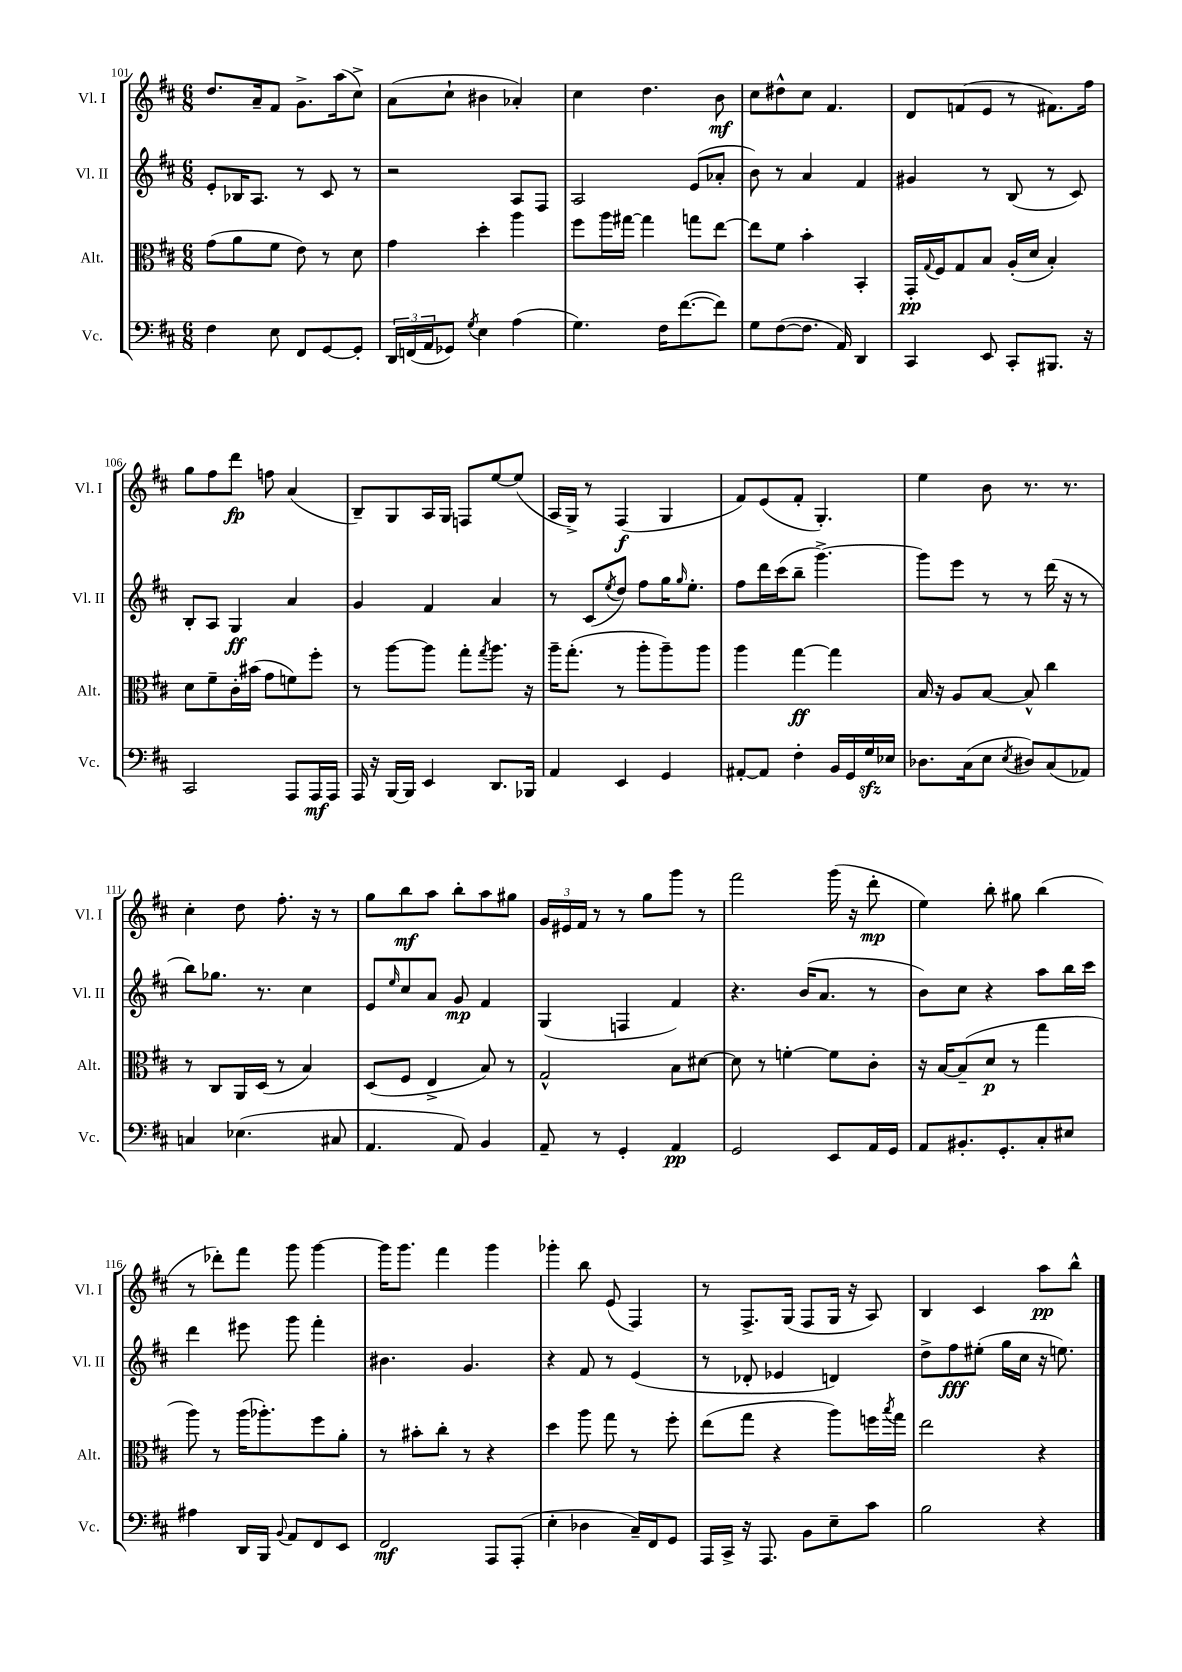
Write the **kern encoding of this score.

**kern	**kern	**kern	**kern
*staff4	*staff3	*staff2	*staff1
*clefF4	*clefC3	*clefG2	*clefG2
*k[f#c#]	*k[f#c#]	*k[f#c#]	*k[f#c#]
*M6/8	*M6/8	*M6/8	*M6/8
4F#	(8g	8e'	8.dd
.	8a	16B-	.
.	.	8.A	16a~
8E	8f#	.	8f#
8FF#	8e)	8r	8.g^
[8GG	8r	8c#	.
.	.	.	(16aa
8GG']	8d	8r	8cc#^)
=	=	=	=
24DD	4g	2r	(8a
(24FF	.	.	.
24AA	.	.	.
8GG-)	.	.	8cc#`
8qG	.	.	.
4E	4dd'	.	4b#
(4A	4aa	8A	4a-')
.	.	8F#	.
=	=	=	=
4.G)	8ff#	2A	4cc#
.	16aa	.	.
.	[16gg#	.	.
.	4gg#]	.	4.dd
16F#	.	.	.
([8.f#	.	.	.
.	8gg	(8e	.
8f#])	[8ee	8a-'	8b
=	=	=	=
8G	8ee]	8b)	8cc#
([8F#	8f#	8r	8dd#^^
8.F#]	4b'	4a	8cc#
.	.	.	4.f#
16AA)	.	.	.
4DD	4BB'	4f#	.
=	=	=	=
4CC#	16GG'	4g#	8d
.	8qqG	.	.
.	16F#	.	.
.	8G	.	(8f
8EE	8B	8r	8e
8CC#'	(16A'	(8B	8r
.	16d	.	.
8.BBB#	4B')	8r	8.f#)
.	.	8c#)	.
16r	.	.	16ff#
=	=	=	=
2CC#	8d	8B'	8gg
.	8f#~	8A	8ff#
.	16c#'	4G	8ddd
.	(16b#	.	.
.	8g	.	8ff
8AAA	8f)	4a	(4a
16AAA	8ff#'	.	.
16AAA	.	.	.
=	=	=	=
16AAA	8r	4g	8B~)
16r	.	.	.
[16BBB	[8aa	.	8G
16BBB]	.	.	.
4EE	8aa]	4f#	16A
.	.	.	16G
.	8gg'	.	8F
.	8qgg	.	.
8.DD	8.aa	4a	[8ee
.	.	.	(8ee]
16BBB-	16r	.	.
=	=	=	=
4AA	16aa~	8r	16A
.	(8.gg'	.	16G^)
.	.	(8c#	8r
.	.	8qee	.
4EE	8r	8dd)	(4F#
.	8aa'	8ff#	.
4GG	8aa~)	16gg	4G
.	.	16qqgg	.
.	.	8.ee'	.
.	8aa	.	.
=	=	=	=
[8AA#'	4aa	8ff#	8f#)
8AA#]	.	16ddd	(8e
.	.	(16ccc#	.
4F#'	[4gg	8bb~	8f#'
.	.	[4.ggg^)	4.G')
16BB	4gg]	.	.
16GG	.	.	.
16G	.	.	.
16E-	.	.	.
=	=	=	=
8.D-	16B	8ggg]	4ee
.	16r	.	.
.	8A	8eee	.
(16C#	.	.	.
8E	[8B	8r	8b
8qE	.	.	.
8D#)	8B^^]	8r	8.r
(8C#	4cc#	(16ddd	.
.	.	16r	8.r
8AA-)	.	8r	.
=	=	=	=
4C	8r	8bb)	4cc#'
.	8C#	8.gg-	.
(4.E-	16AA	.	8dd
.	(16D	8.r	.
.	8r	.	8.ff#'
.	4B)	4cc#	.
.	.	.	16r
8C#	.	.	8r
=	=	=	=
4.AA	(8D	8e	8gg
.	.	16qqee	.
.	8F#	8cc#	8bb
.	4E^	8a	8aa
8AA)	.	8g	8bb'
4BB	8B)	4f#	8aa
.	8r	.	8gg#
=	=	=	=
8AA~	2G^^	(4G	24g
.	.	.	24e#
.	.	.	24f#
8r	.	.	8r
4GG'	.	4F	8r
.	.	.	8gg
4AA	8B	4f#)	8ggg
.	[8d#	.	8r
=	=	=	=
2GG	8d#]	4.r	2fff#
.	8r	.	.
.	[4f'	.	.
.	.	(16b	.
.	.	8.a	.
8EE	8f]	.	(16ggg
.	.	.	16r
16AA	8c#'	8r	8ddd'
16GG	.	.	.
=	=	=	=
8AA	16r	8b)	4ee)
.	[16B	.	.
8.BB#'	(8B~]	8cc#	.
.	8d	4r	8bb'
8.GG'	.	.	.
.	8r	.	8gg#
8C#'	4gg	8aa	(4bb
8E#	.	16bb	.
.	.	16ccc#	.
=	=	=	=
4A#	8aa)	4ddd	8r
.	8r	.	8ddd-')
16DD	(16aa	8eee#	8fff#
16BBB	8.aa-')	.	.
8qqBB	.	.	.
8AA	.	8ggg	8ggg
8FF#	8ff#	4fff#'	[4ggg
8EE	8a'	.	.
=	=	=	=
2FF#	8r	4.b#	16ggg]
.	.	.	8.ggg
.	8b#'	.	.
.	8cc#'	.	4fff#
.	8r	4.g	.
8AAA	4r	.	4ggg
(8AAA'	.	.	.
=	=	=	=
4E'	4dd	4r	4ggg-'
4D-	8aa	8f#	8bb
.	8gg	8r	(8e
16C#~)	8r	(4e	4F#)
16FF#	.	.	.
8GG	8ff#'	.	.
=	=	=	=
16AAA	(8ee	8r	8r
16CC#^	.	.	.
16r	8gg	8d-'	8.F#^
8.AAA	.	.	.
.	4r	4e-	.
.	.	.	(16G
8BB	.	.	8F#
8E~	8aa)	4d)	16G
.	.	.	16r
8c#	16ff	.	8A)
.	8qbb	.	.
.	16gg	.	.
=	=	=	=
2B	2ee	8dd^	4B
.	.	8ff#	.
.	.	(8ee#'	4c#
.	.	16gg	.
.	.	16cc#	.
4r	4r	16r	8aa
.	.	8.ee)	.
.	.	.	8bb^^
==	==	==	==
*-	*-	*-	*-
